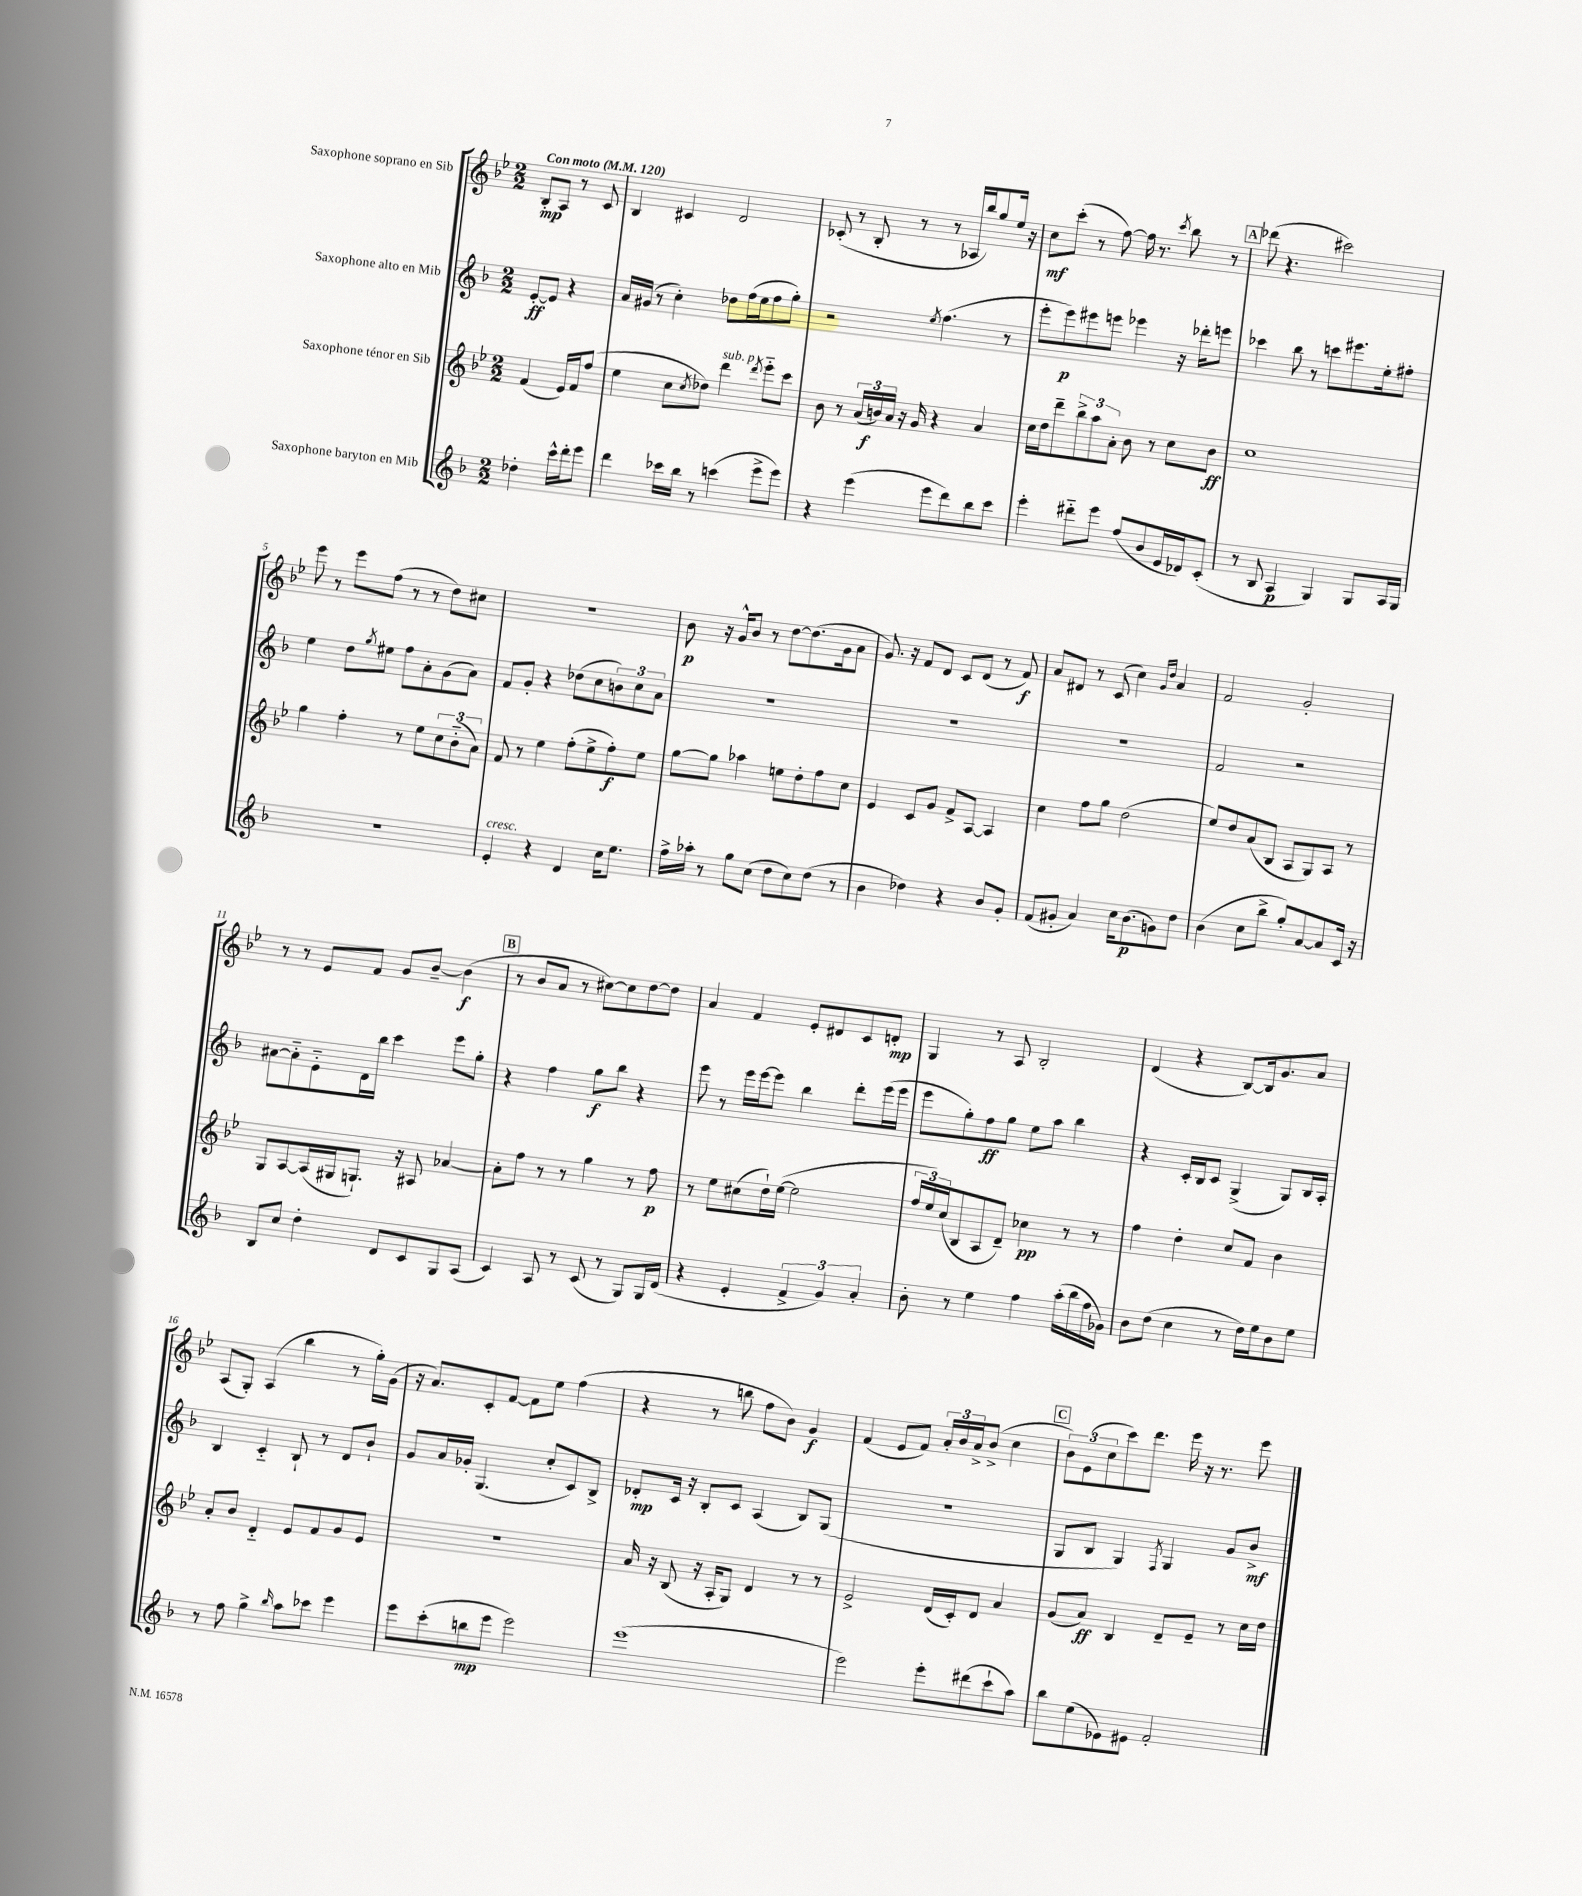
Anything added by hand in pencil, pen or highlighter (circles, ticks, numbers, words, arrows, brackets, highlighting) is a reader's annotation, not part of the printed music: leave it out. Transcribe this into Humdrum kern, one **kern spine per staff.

**kern	**dynam	**kern	**dynam	**kern	**dynam	**kern	**dynam
*part4	*part4	*part3	*part3	*part2	*part2	*part1	*part1
*staff4	*staff4	*staff3	*staff3	*staff2	*staff2	*staff1	*staff1
*I"Saxophone baryton en Mib	*	*I"Saxophone ténor en Sib	*	*I"Saxophone alto en Mib	*	*I"Saxophone soprano en Sib	*
*clefG2	*	*clefG2	*	*clefG2	*	*clefG2	*
*k[b-]	*	*k[b-e-]	*	*k[b-]	*	*k[b-e-]	*
*M2/2	*	*M2/2	*	*M2/2	*	*M2/2	*
*MM120	*	*MM120	*	*MM120	*	*MM120	*
=	=	=	=	=	=	=	=
!	!	!	!	!	!	!LO:TX:a:B:t=Con moto	!
4dd-X'\	.	(4f/	.	[8e'/L	ff	8B-'/L	mp
.	.	.	.	8e/J]	.	8A/J	.
16ccc^^\LL	.	16e-/LL)	.	4r	.	8r	.
16ddd'\J	.	16f/J	.	.	.	.	.
8eee\J	.	(8ff/J	.	.	.	8c/	.
=1	=1	=1	=1	=1	=1	=1	=1
4ddd\	.	4ee-\	.	16a/LL	.	4B-/	.
.	.	.	.	(16g#X/JJ	.	.	.
.	.	.	.	8r	.	.	.
16ccc-X\LL	.	8cc\L	.	4cc'\)	.	4c#X/	.
16bb-\JJ	.	.	.	.	.	.	.
.	.	8qcc/	.	.	.	.	.
8r	.	8dd-X\J)	.	.	.	.	.
!	!	!LO:TX:a:i:t=sub. p	!	!	!	!	!
(4cccn\	.	4ddd\	.	8dd-X\L	.	2d/	.
.	.	.	.	(16ff\L	.	.	.
.	.	.	.	16ee\J	.	.	.
.	.	8qddd/	.	.	.	.	.
8eee^\L	.	8eee-\L	.	8ff\	.	.	.
8eee\J)	.	8ccc\J	.	8gg'\J)	.	.	.
=2	=2	=2	=2	=2	=2	=2	=2
4r	.	8b-\	.	2r	.	(8c-X'/	.
.	.	8r	.	.	.	8r	.
(4eee\	.	(24a/LL	.	.	.	8B-'/	.
.	.	24bn/)	f	.	.	.	.
.	.	24a/JJ	.	.	.	.	.
.	.	16r	.	.	.	8r	.
.	.	16g/	.	.	.	.	.
.	.	.	.	8qee/	.	.	.
8eee\L	.	4r	.	(4.ff\	.	8r	.
8ddd\)	.	.	.	.	.	16A-X/LL	.
.	.	.	.	.	.	16bb-/J)	.
8bb-\	.	4a/	.	.	.	8gg/	.
8ccc\J	.	.	.	8r	.	16ee-/Jk	.
.	.	.	.	.	.	16r	.
=3	=3	=3	=3	=3	=3	=3	=3
4eee'\	.	16cc\LL	.	8eee'\L	.	8cc\L	mf
.	.	16dd\J	.	.	.	.	.
.	.	8ddd~\	.	8eee\)	p	(8ccc'\J	.
8ddd#X\L	.	12bb-^\	.	8eee#X\	.	8r	.
.	.	12aa\	.	.	.	.	.
8eee\J	.	.	.	8eeen\J	.	[8ff\)	.
.	.	12a'\J	.	.	.	.	.
(8ff/L	.	8b-\	.	4eee-X\	.	16ff\]	.
.	.	.	.	.	.	8.r	.
8b-/	.	8r	.	.	.	.	.
.	.	.	.	.	.	8qccc/	.
16e/L	.	8cc\L	.	16r	.	8bb-\	.
16d-X/J)	.	.	.	16ddd-X'\KL	.	.	.
(8c'/J	.	8b-\J	ff	8eeen\J	.	8r	.
!!LO:REH:place=s1:t=A
=4	=4	=4	=4	=4	=4	=4	=4
8r	.	1cc	.	4ccc-X\	.	(8ddd-X\	.
8B-/	.	.	.	.	.	4.r	.
4A/	p	.	.	8bb-\	.	.	.
.	.	.	.	8r	.	.	.
4G/)	.	.	.	8cccn\L	.	2ccc#X\)	.
.	.	.	.	8.eee#X\	.	.	.
8G/L	.	.	.	.	.	.	.
.	.	.	.	16ee'\k	.	.	.
16A/L	.	.	.	8ff#X'\J	.	.	.
16G/JJ	.	.	.	.	.	.	.
!!LO:LB:g=z
=5	=5	=5	=5	=5	=5	=5	=5
1r	.	4gg\	.	4ee\	.	8eee-\	.
.	.	.	.	.	.	8r	.
.	.	4ff'\	.	8dd\L	.	8eee-\L	.
.	.	.	.	8qgg/	.	.	.
.	.	.	.	8ee#X\J	.	(8ff\J	.
.	.	8r	.	8ff\L	.	8r	.
.	.	8ee-\L	.	8a'\	.	8r	.
.	.	12cc\	.	(8g\	.	8dd\L)	.
.	.	(12b-\	.	.	.	.	.
.	.	.	.	8a\J)	.	8cc#X\J	.
.	.	12a\J)	.	.	.	.	.
=6	=6	=6	=6	=6	=6	=6	=6
!LO:TX:a:i:t=cresc.	!	!	!	!	!	!	!
4e'/	.	8f/	.	8f/L	.	1r	.
.	.	8r	.	8g'/J	.	.	.
4r	.	4ee-\	.	4r	.	.	.
4d/	.	(8ff'\L	.	(8dd-X\L	.	.	.
.	.	8ee-^\	.	8cc\	.	.	.
16cc\KL	.	8ff'\)	f	12bn\)	.	.	.
8.ee\J	.	.	.	.	.	.	.
.	.	.	.	12cc\	.	.	.
.	.	8ee-\J	.	.	.	.	.
.	.	.	.	12a\J	.	.	.
=7	=7	=7	=7	=7	=7	=7	=7
16ff^\LL	.	[8gg\L	.	1r	.	8b-\	p
16aa-X'\JJ	.	.	.	.	.	.	.
8r	.	8gg\J]	.	.	.	16r	.
.	.	.	.	.	.	16g^^/KL	.
8gg\L	.	4aa-X\	.	.	.	8b-/J	.
(8cc\J	.	.	.	.	.	8r	.
8dd\L	.	8een\L	.	.	.	[8dd\L	.
8cc\)	.	8dd'\	.	.	.	(8.dd\]	.
(8dd\J	.	8ff\	.	.	.	.	.
.	.	.	.	.	.	16g\k	.
8r	.	8cc\J	.	.	.	8a\J	.
=8	=8	=8	=8	=8	=8	=8	=8
4b-\	.	4e-/	.	1r	.	8.g/)	.
.	.	.	.	.	.	16r	.
4dd-X\)	.	8c/L	.	.	.	8f/L	.
.	.	8g/J	.	.	.	8d/J	.
4r	.	8f^/L	.	.	.	8c/L	.
.	.	[8A/J	.	.	.	(8d/J	.
8b-/L	.	4A/]	.	.	.	8r	.
8g'/J	.	.	.	.	.	8f/)	f
=9	=9	=9	=9	=9	=9	=9	=9
(8f/L	.	4cc\	.	1r	.	8a/L	.
8g#X'/J	.	.	.	.	.	8d#X/J	.
4a/)	.	8ff\L	.	.	.	8r	.
.	.	8gg\J	.	.	.	(8c/	.
16cc\KL	.	(2dd\	.	.	.	4cc\)	.
(8.b-\	p	.	.	.	.	.	.
.	.	.	.	.	.	16qqg/LL	.
.	.	.	.	.	.	16qqdd/JJ	.
8gn\)	.	.	.	.	.	4a/	.
8dd\J	.	.	.	.	.	.	.
=10	=10	=10	=10	=10	=10	=10	=10
(4b-\	.	8ee-/L)	.	2f/	.	2f/	.
.	.	8dd/	.	.	.	.	.
8cc\L	.	(8a/	.	.	.	.	.
8bb-^\J	.	8B-/J	.	.	.	.	.
8gg'/L)	.	8A/L	.	2r	.	2g'/	.
[8a/	.	8G/)	.	.	.	.	.
8a/]	.	8A/J	.	.	.	.	.
16c/Jk	.	8r	.	.	.	.	.
16r	.	.	.	.	.	.	.
!!LO:LB:g=z
=11	=11	=11	=11	=11	=11	=11	=11
8B-/L	.	8G/L	.	[8a#X\L	.	8r	.
8cc/J	.	[8A/	.	8a#\]	.	8r	.
4dd'\	.	(16A/L]	.	8e\	.	8e-/L	.
.	.	16G#X/J	.	.	.	.	.
.	.	8.Gn`/J)	.	16d\L	.	8f/J	.
.	.	.	.	16bb-\JJ	.	.	.
8d/L	.	.	.	4ccc\	.	8g/L	.
.	.	16r	.	.	.	.	.
8c/	.	8A#X/	.	.	.	[8b-~/J	.
8G/	.	[4a-X/	.	8eee\L	.	(4b-\]	f
(8A/J	.	.	.	8gg'\J	.	.	.
!!LO:REH:place=s1:t=B
=12	=12	=12	=12	=12	=12	=12	=12
4c/)	.	8a-'\L]	.	4r	.	8r	.
.	.	8ff\J	.	.	.	8b-/L	.
8A/	.	8r	.	4ff\	.	8a/J	.
8r	.	8r	.	.	.	8r	.
(8c/	.	4gg\	.	8gg\L	f	[8cc#X\L)	.
8r	.	.	.	8bb-\J	.	8cc#\]	.
8G/L)	.	8r	.	4r	.	[8dd\	.
16G/L	.	8ff\	p	.	.	8dd\J]	.
(16d/JJ	.	.	.	.	.	.	.
=13	=13	=13	=13	=13	=13	=13	=13
4r	.	8r	.	8eee\	.	4a/	.
.	.	8ee-\L	.	8r	.	.	.
4e'/	.	(8cc#X\	.	16eee\LL	.	4f/	.
.	.	.	.	[16eee\J	.	.	.
.	.	16dd`\L)	.	8eee\J]	.	.	.
.	.	([16ee-\JJ	.	.	.	.	.
6f^/	.	2ee-\]	.	4bb-\	.	8e-'/L	.
.	.	.	.	.	.	8d#X/	.
6g/)	.	.	.	.	.	.	.
.	.	.	.	8ddd'\L	.	8c/	.
6a'/	.	.	.	.	.	.	.
.	.	.	.	(16eee\L	.	8dn'/J	mp
.	.	.	.	16eee\JJ	.	.	.
=14	=14	=14	=14	=14	=14	=14	=14
8b-'\	.	24ff/LL	.	8eee\L	.	4G/	.
.	.	24ee-/)	.	.	.	.	.
.	.	(24cc/J	.	.	.	.	.
8r	.	8B-/	.	8gg'\)	.	.	.
4ee\	.	8A/	.	8ff\	ff	8r	.
.	.	8d~/J)	.	8gg\J	.	8A/	.
4ff\	.	4cc-X\	pp	8ee\L	.	2B-'/	.
.	.	.	.	8aa\J	.	.	.
(16aa'\LL	.	8r	.	4bb-\	.	.	.
16bb-\	.	.	.	.	.	.	.
16ff\	.	8r	.	.	.	.	.
16g-X\JJ)	.	.	.	.	.	.	.
=15	=15	=15	=15	=15	=15	=15	=15
8b-\L	.	4ff\	.	4r	.	(4d/	.
(8dd\J	.	.	.	.	.	.	.
4cc\	.	4dd'\	.	16c'/LL	.	4r	.
.	.	.	.	16B-/J	.	.	.
.	.	.	.	8c/J	.	.	.
8r	.	8cc/L	.	(4G^/	.	[8B-/L)	.
16dd\LL)	.	8f/J	.	.	.	16B-/k]	.
16ee\J	.	.	.	.	.	8.g/	.
8b-\	.	4b-\	.	8G/L)	.	.	.
8ee\J	.	.	.	16B-/L	.	8a/J	.
.	.	.	.	16A'/JJ	.	.	.
!!LO:LB:g=z
=16	=16	=16	=16	=16	=16	=16	=16
8r	.	8a'/L	.	4B-/	.	(8A/L	.
8ff\	.	8b-/J	.	.	.	8G'/J)	.
4gg^\	.	4d/	.	4c/	.	(4A/	.
16qqbb-/	.	.	.	.	.	.	.
8aa\L	.	8e-/L	.	8B-`/	.	4bb-\	.
8ccc-X\J	.	8f/	.	8r	.	.	.
4eee\	.	8g/	.	8d/L	.	8r	.
.	.	8e-/J	.	8b-`/J	.	16gg'\LL)	.
.	.	.	.	.	.	(16g\JJ	.
=17	=17	=17	=17	=17	=17	=17	=17
8eee\L	.	1r	.	8g/L	.	16r	.
.	.	.	.	.	.	8.a/L)	.
(8ccc'\	.	.	.	16a/L	.	.	.
.	.	.	.	16g-X'/JJ	.	.	.
8bbn\	mp	.	.	(4.G/	.	8c'/	.
8eee\J	.	.	.	.	.	[8f/J	.
2eee\)	.	.	.	.	.	8f\L]	.
.	.	.	.	8cc'/L	.	8ee-\J	.
.	.	.	.	8c/)	.	(4ff\	.
.	.	.	.	8B-^/J	.	.	.
=18	=18	=18	=18	=18	=18	=18	=18
(1eee	.	16a/	.	8d-X'/L	mp	4r	.
.	.	16r	.	.	.	.	.
.	.	(8B-/	.	16c/Jk	.	.	.
.	.	.	.	16r	.	.	.
.	.	16r	.	8B-'/L	.	8r	.
.	.	16A'/KL	.	.	.	.	.
.	.	8G/J)	.	8c/J	.	8bbn\	.
.	.	4d/	.	(4A/	.	8ff\L	.
.	.	.	.	.	.	8b-\J)	.
.	.	8r	.	8B-/L)	.	4g/	f
.	.	8r	.	(8G/J	.	.	.
=19	=19	=19	=19	=19	=19	=19	=19
2eee\)	.	2e-^/	.	1r	.	(4f/	.
.	.	.	.	.	.	8e-/L	.
.	.	.	.	.	.	8f/J)	.
8eee'\L	.	(16d/LL	.	.	.	24a'/LL	.
.	.	.	.	.	.	24b-/	.
.	.	16c'/J)	.	.	.	.	.
.	.	.	.	.	.	24a^/J	.
(8ddd#X\	.	8d/J	.	.	.	(8b-^/J	.
8ccc`\	.	4a/	.	.	.	4cc\	.
8aa\J)	.	.	.	.	.	.	.
!!LO:REH:place=s1:t=C
=20	=20	=20	=20	=20	=20	=20	=20
8bb-\L	.	(8g/L	.	8G/L	.	12b-\L)	.
.	.	.	.	.	.	(12e-\	.
(8ee\	.	8a/J)	ff	8B-/J	.	.	.
.	.	.	.	.	.	12cc\	.
8e-X\)	.	4B-/	.	4G/)	.	8ccc\)	.
8e#X\J	.	.	.	.	.	8.ddd\J	.
.	.	.	.	8qF/	.	.	.
2f'/	.	8d~/L	.	4G/	.	.	.
.	.	.	.	.	.	16eee-\	.
.	.	8e-~/J	.	.	.	16r	.
.	.	.	.	.	.	8.r	.
.	.	8r	.	8g/L	.	.	.
.	.	16cc\LL	.	8b-^/J	mf	8eee-\	.
.	.	16dd\JJ	.	.	.	.	.
==	==	==	==	==	==	==	==
*-	*-	*-	*-	*-	*-	*-	*-
